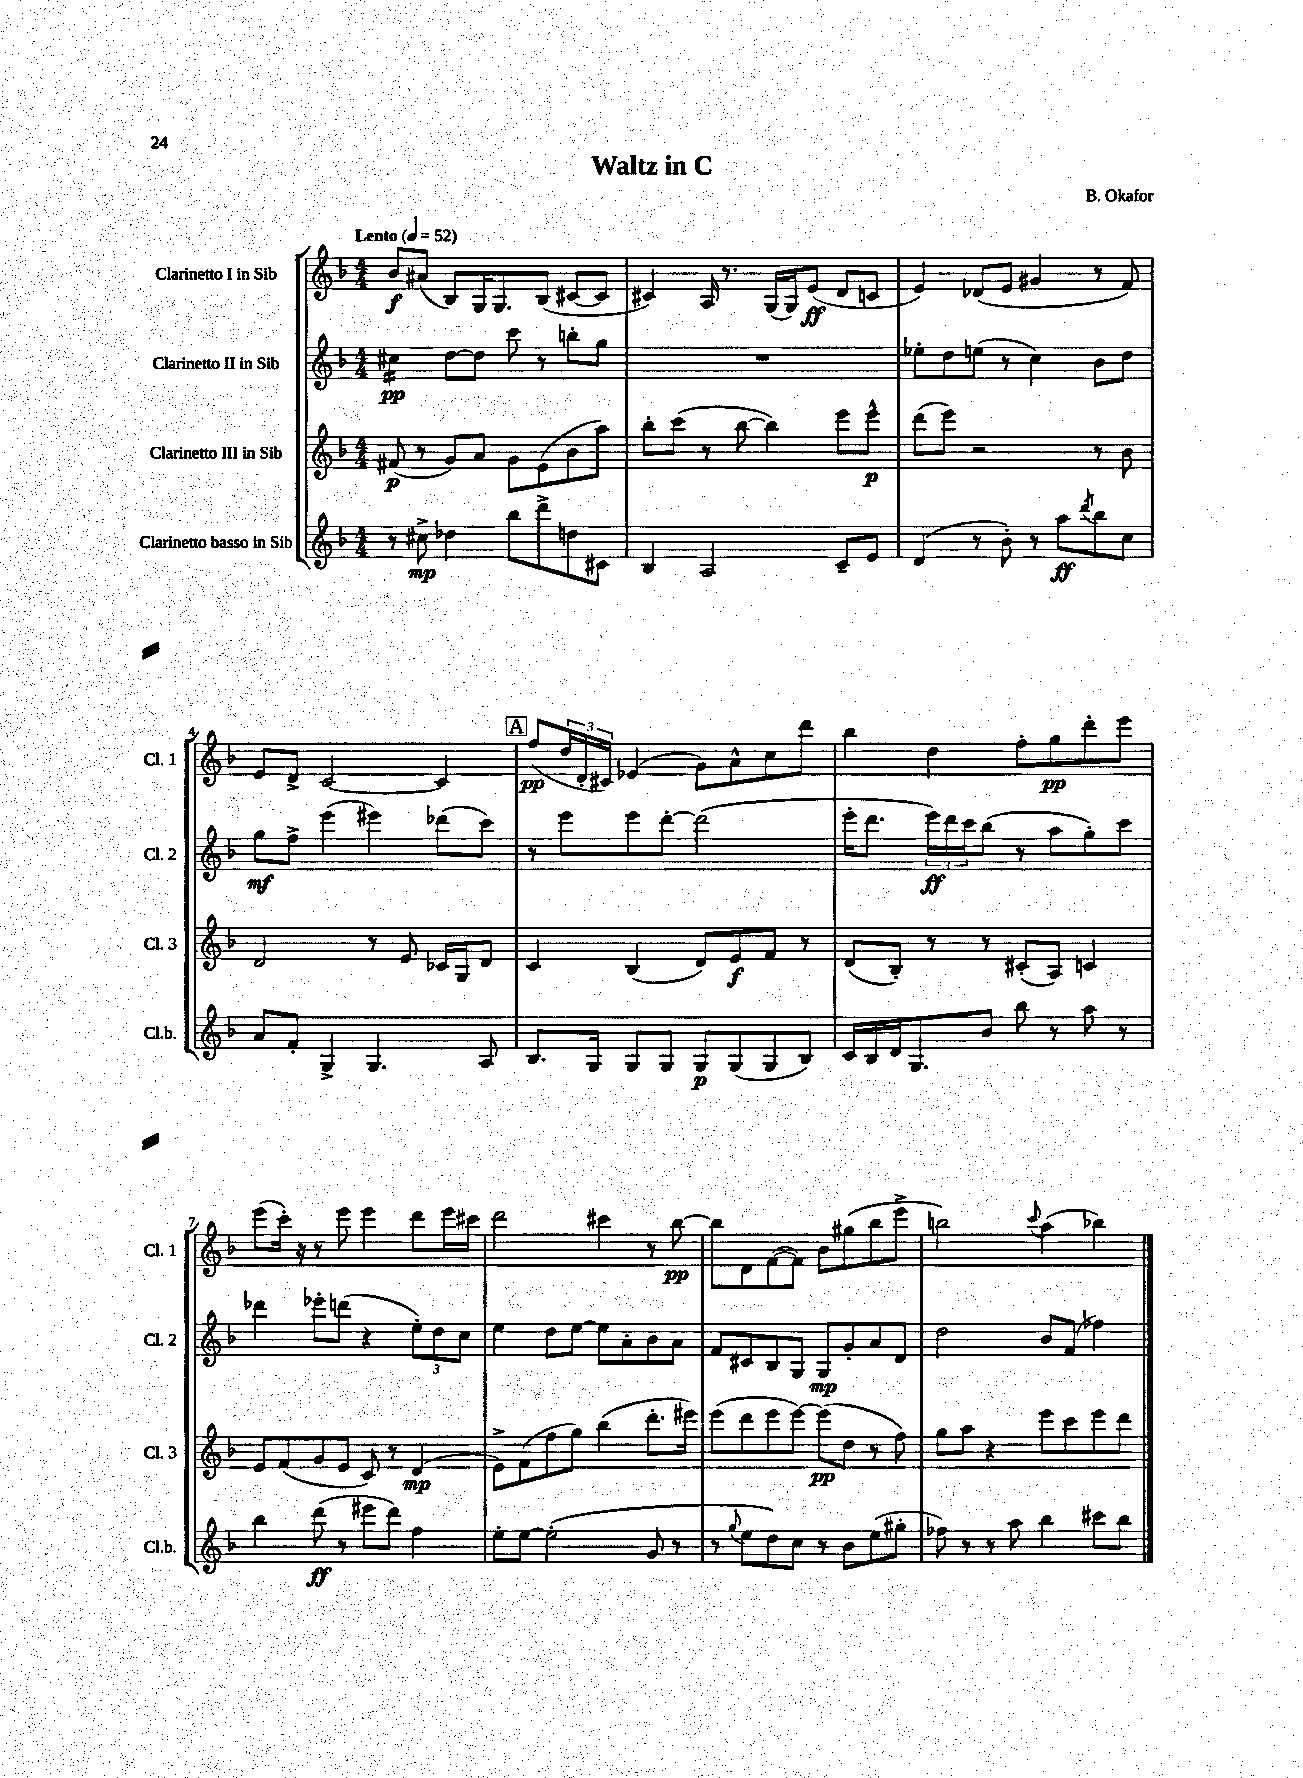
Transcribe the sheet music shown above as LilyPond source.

\header { title = "Waltz in C" composer = "B. Okafor" }
<<
\new StaffGroup <<
\new Staff = "s0" \with { instrumentName = "Clarinetto I in Sib" shortInstrumentName = "Cl. 1" } {
    \clef treble \key f \major \numericTimeSignature \time 4/4 \tempo "Lento" 4 = 52
    bes'8\f ais'8( bes8) g16 g8. bes8( cis'8~ cis'8 |
    cis'4) a16 r8. g16( g16) e'8\ff( d'8 c'8 |
    e'4) des'8( e'8 gis'4 r8 f'8) |
    e'8 d'8-> c'2~ c'4 |
    \mark \markup { \box "A" } f''8\pp( \tuplet 3/2 { d''16 d'16-. cis'16) } ees'4( g'8) a'8-^ c''8 d'''8 |
    bes''4 d''4 f''8-. g''8\pp d'''8-. e'''8 |
    e'''8( c'''16-.) r16 r8 e'''8 e'''4 d'''8 e'''16 cis'''16 |
    d'''2 cis'''4 r8 bes''8~\pp |
    bes''8 d'8 f'8~( f'8) bes'8 gis''8( bes''8 e'''8-> |
    b''2) \appoggiatura { c'''8 } a''4( bes''4) \bar "|." |
}
\new Staff = "s1" \with { instrumentName = "Clarinetto II in Sib" shortInstrumentName = "Cl. 2" } {
    \clef treble \key f \major \numericTimeSignature \time 4/4
    cis''4:16\pp d''8~ d''8 c'''8 r8 b''8-. g''8 |
    R1 |
    ees''8-. d''8 e''8( r8 c''4) bes'8 d''8 |
    g''8\mf f''8-> e'''4( eis'''4) des'''8( c'''8) |
    \mark \markup { \box "A" } r8 e'''8 e'''8 d'''8~-. d'''2( |
    e'''16-. d'''8. \tuplet 3/2 { e'''16\ff) d'''16 c'''16 } bes''8( r8 a''8 g''8-.) c'''8 |
    des'''4 ees'''8-. d'''8( r4 \tuplet 3/2 { e''8-.) d''8 c''8 } |
    e''4 d''8 e''8~ e''8 a'8-. bes'8 a'8 |
    f'8 cis'8 bes8 g8 g8\mp g'8-. a'8 d'8 |
    d''2 bes'8 f'8( fes''4) \bar "|." |
}
\new Staff = "s2" \with { instrumentName = "Clarinetto III in Sib" shortInstrumentName = "Cl. 3" } {
    \clef treble \key f \major \numericTimeSignature \time 4/4
    fis'8\p( r8 g'8) a'8 g'8 e'8( bes'8 a''8) |
    bes''8-. c'''8( r8 bes''8~ bes''4) e'''8 e'''8-^\p |
    d'''8( e'''8) r2 r8 bes'8 |
    d'2 r8 e'8 ces'16 g16 d'8 |
    \mark \markup { \box "A" } c'4 bes4( d'8) e'8\f f'8 r8 |
    d'8( bes8-.) r8 r8 cis'8-.( a8) c'4 |
    e'8 f'8( g'8 e'8 c'8) r8 d'4\mp( |
    e'8->) f'8( f''8 g''8) bes''4( d'''8.-. eis'''16) |
    e'''8( d'''8 e'''8 e'''8~) e'''8\pp( d''8 r8 f''8) |
    g''8 a''8 r4 e'''8 c'''8 e'''8 d'''8 \bar "|." |
}
\new Staff = "s3" \with { instrumentName = "Clarinetto basso in Sib" shortInstrumentName = "Cl.b." } {
    \clef treble \key f \major \numericTimeSignature \time 4/4
    r8 cis''8->\mp des''4 bes''8 d'''8-> d''8 cis'8 |
    bes4 a2 c'8-- e'8 |
    d'4( r8 bes'8-.) r8 a''8\ff \acciaccatura { d'''8 } bes''8 c''8 |
    a'8 f'8-. g4-> g4. a8 |
    \mark \markup { \box "A" } bes8. g16 g8 g8 g8\p g8( g8 bes8) |
    c'16 bes16 d'16 g8. bes'8 bes''8 r8 a''8 r8 |
    bes''4 d'''8\ff( r8 eis'''8 d'''8) f''4 |
    e''8-. e''8~ e''2-.( g'8 r8 |
    r8 \appoggiatura { g''8 } e''8 d''8) c''8 r8 bes'8 e''8( gis''8-. |
    fes''8) r8 r8 a''8 bes''4 cis'''8 bes''8 \bar "|." |
}
>>
>>
